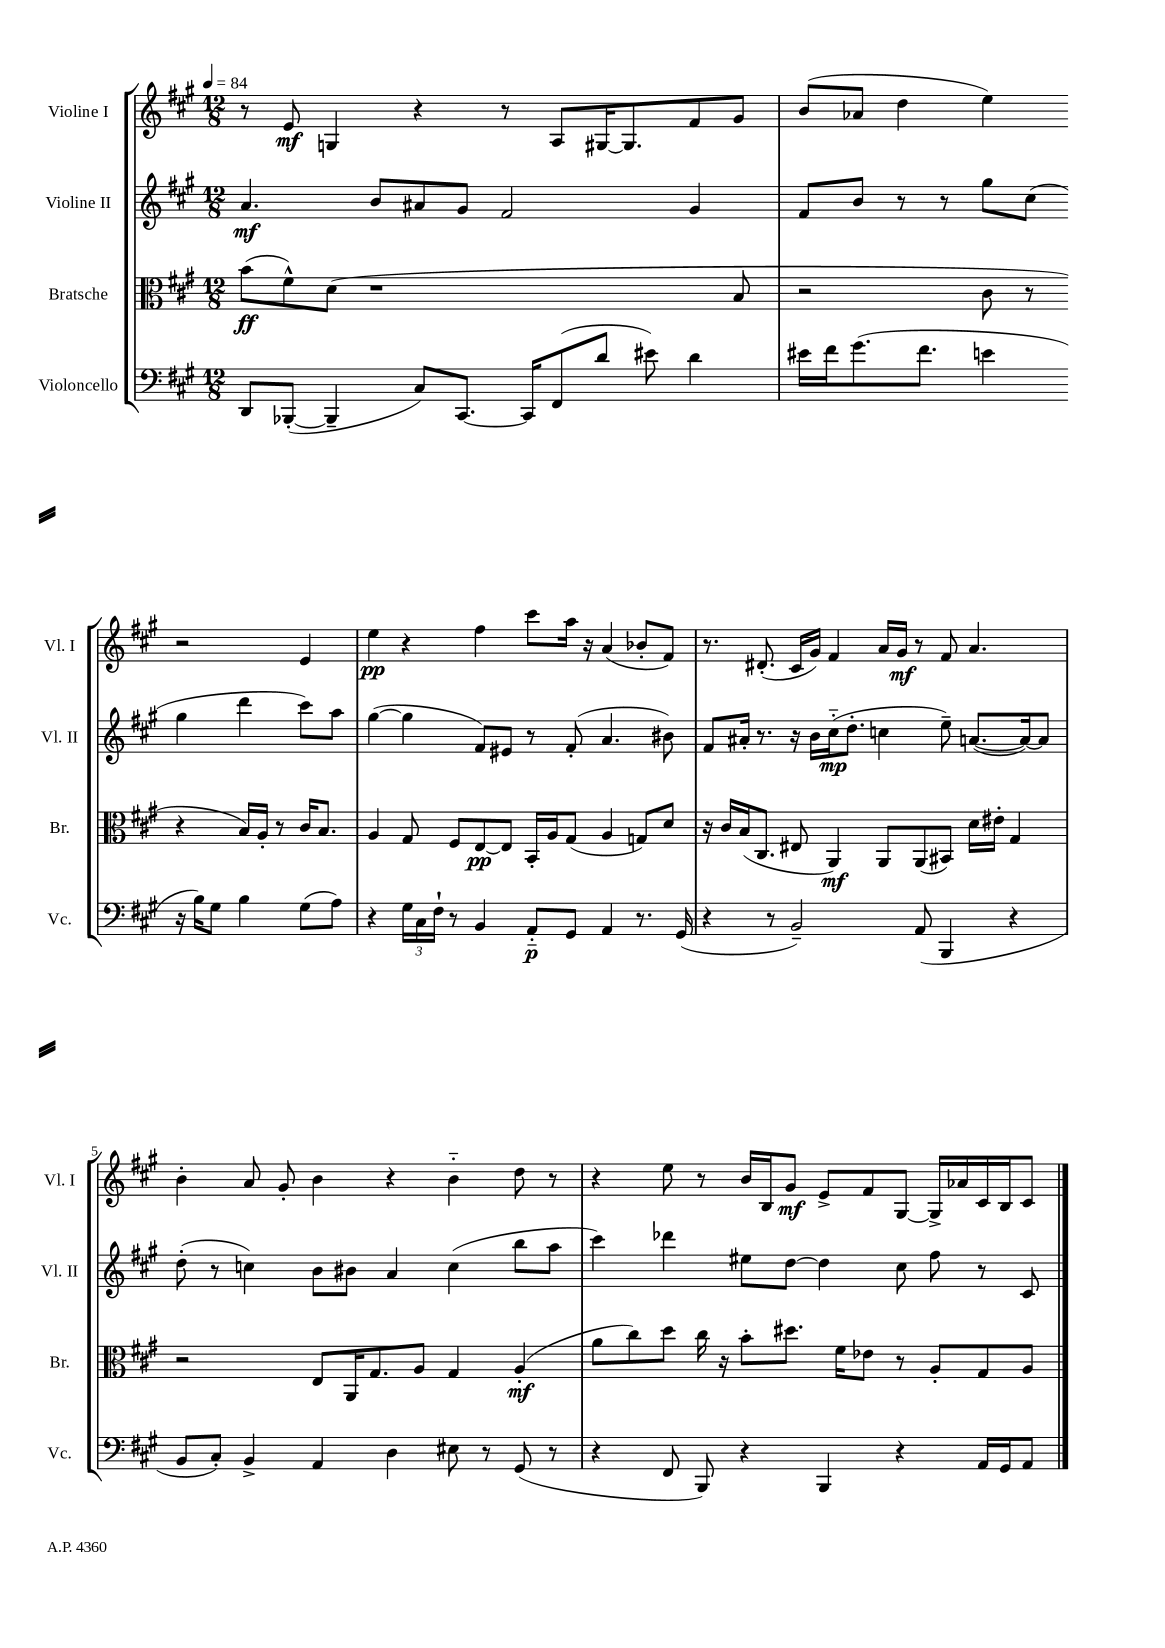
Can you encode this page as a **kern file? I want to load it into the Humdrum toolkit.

**kern	**kern	**kern	**kern
*staff4	*staff3	*staff2	*staff1
*clefF4	*clefC3	*clefG2	*clefG2
*k[f#c#g#]	*k[f#c#g#]	*k[f#c#g#]	*k[f#c#g#]
*M12/8	*M12/8	*M12/8	*M12/8
*MM84	*MM84	*MM84	*MM84
8DD	(8b	4.a	8r
([8BBB-'	8f#^^)	.	8e
4BBB-~]	(8d	.	4G
.	1r	8b	.
8C#)	.	8a#	4r
[8.CC#	.	8g#	.
.	.	2f#	8r
16CC#]	.	.	.
(8FF#	.	.	8A
8d	.	.	[16G#
.	.	.	8.G#]
8e#)	.	.	.
4d	.	4g#	8f#
.	8B	.	8g#
=	=	=	=
16e#	2r	8f#	(8b
16f#	.	.	.
(8.g#	.	8b	8a-
.	.	8r	4dd
8.f#	.	.	.
.	.	8r	.
4e	8c#	8gg#	4ee)
.	8r	(8cc#	.
16r	4r	4gg#	2r
16B)	.	.	.
8G#	.	.	.
4B	16B)	4ddd	.
.	16A'	.	.
.	8r	.	.
(8G#	16c#	8ccc#)	4e
.	8.B	.	.
8A)	.	8aa	.
=	=	=	=
4r	4A	([4gg#	4ee
24G#	8G#	4gg#]	4r
24C#	.	.	.
24F#`	.	.	.
8r	8F#	.	.
4BB	[8E	8f#)	4ff#
.	8E]	8e#	.
8AA'~	16BB'	8r	8ccc#
.	16A	.	.
8GG#	(8G#	(8f#'	16aa
.	.	.	16r
4AA	4A	4.a	(4a
8.r	8G)	.	8b-'
.	8d	8b#)	8f#)
(16GG#	.	.	.
=	=	=	=
4r	16r	8f#	8.r
.	16c#	.	.
.	(16B	16a#'	.
.	8.C#	8.r	(8.d#'
8r	.	.	.
2BB~)	8E#	16r	16c#
.	.	16b	16g#)
.	4AA)	(16cc#'~	4f#
.	.	8.dd'	.
.	8AA	4cc	16a
.	.	.	16g#
(8AA	(8AA	.	8r
4BBB	8BB#)	8ee~)	8f#
.	16d	([8.a	4.a
.	16e#'	.	.
4r	4G#	.	.
.	.	16a_)	.
.	.	8a]	.
=	=	=	=
8BB	2r	(8dd'	4b'
8C#')	.	8r	.
4BB^	.	4cc)	8a
.	.	.	8g#'
4AA	8E	8b	4b
.	16AA	8b#	.
.	8.G#	.	.
4D	.	4a	4r
.	8A	.	.
8E#	4G#	(4cc	4b'~
8r	.	.	.
(8GG#	(4A'	8bb	8dd
8r	.	8aa	8r
=	=	=	=
4r	8a	4ccc#)	4r
.	8cc#)	.	.
8FF#	8dd	4ddd-	8ee
8BBB)	16cc#	.	8r
.	16r	.	.
4r	8b'	8ee#	16b
.	.	.	16B
.	8.dd#	[8dd	8g#
4BBB	.	4dd]	8e^
.	16f#	.	.
.	8e-	.	8f#
4r	8r	8cc#	[8G#
.	8A'	8ff#	16G#^]
.	.	.	16a-
16AA	8G#	8r	16c#
16GG#	.	.	16B
8AA	8A	8c#	8c#
==	==	==	==
*-	*-	*-	*-
